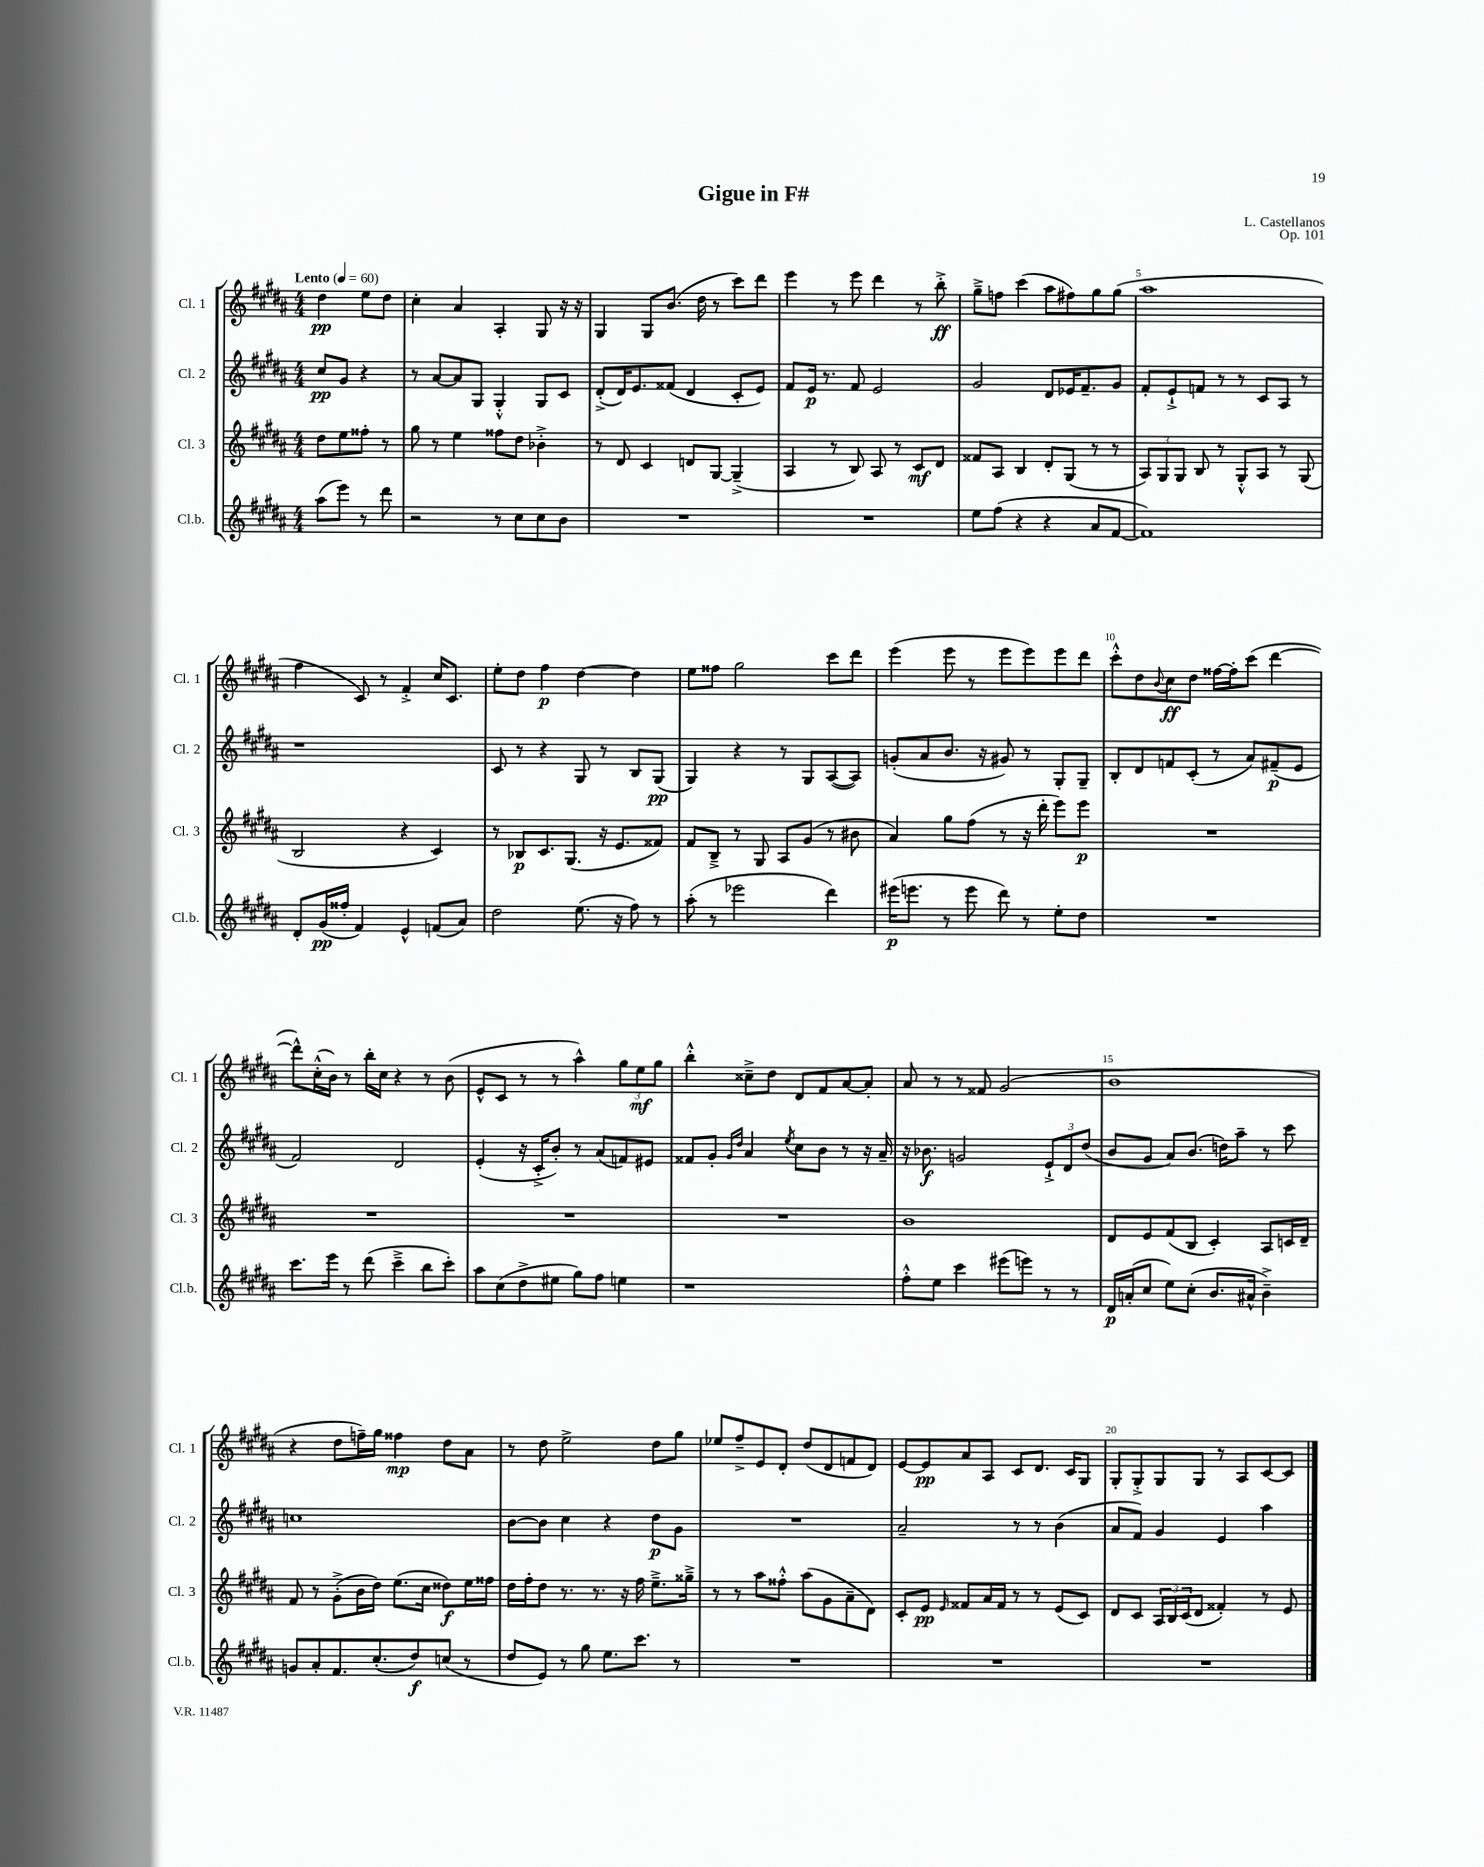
\header { title = "Gigue in F#" composer = "L. Castellanos" opus = "Op. 101" }
<<
\new StaffGroup <<
\new Staff = "s0" \with { instrumentName = "Cl. 1" shortInstrumentName = "Cl. 1" } {
    \clef treble \key b \major \numericTimeSignature \time 4/4 \partial 2 \tempo "Lento" 4 = 60
    dis''4\pp e''8 dis''8 |
    cis''4-. ais'4 ais4-. gis8 r16 r16 |
    gis4 gis8 b'8.( dis''16 r8 cis'''8) dis'''8 |
    e'''4 r8 e'''8 dis'''4 r8 b''8-.->\ff |
    gis''8---> f''8 cis'''4( ais''8 fis''8) gis''8 gis''8( |
    ais''1 |
    fis''4 cis'8) r8 fis'4-.-> cis''16 cis'8. |
    e''8-. dis''8 fis''4\p dis''4~ dis''4 |
    e''8 fisis''8 gis''2 cis'''8 dis'''8 |
    e'''4( e'''8 r8 e'''8 e'''8) e'''8 dis'''8 |
    cis'''8-.-^ dis''8 \appoggiatura { b'8 } cis''8\ff dis''8 fisis''16~ fisis''16-. cis'''8( dis'''4~ |
    dis'''8-^) cis''16-.-^( b'16) r8 b''16-. cis''16 r4 r8 b'8( |
    e'8-^ cis'8 r8 r8 ais''4-^) \tuplet 3/2 { gis''8 e''8\mf gis''8 } |
    b''4-.-^ cisis''8---> dis''8 dis'8 fis'8 ais'8~ ais'8-. |
    ais'8 r8 r8 fisis'8 gis'2( |
    b'1 |
    r4 dis''8 f''16--) gis''16 fisis''4\mp dis''8 ais'8 |
    r8 dis''8 e''2-> dis''8 gis''8 |
    ees''8 fis''8---> e'8 dis'8-. dis''8( dis'8 f'8 dis'8) |
    e'8~ e'8\pp ais'8 ais8 cis'8 dis'8. cis'16 gis8 |
    gis8-. gis8-.-> gis8 gis8 r8 ais8 cis'8~ cis'8 \bar "|." |
}
\new Staff = "s1" \with { instrumentName = "Cl. 2" shortInstrumentName = "Cl. 2" } {
    \clef treble \key b \major \numericTimeSignature \time 4/4 \partial 2
    cis''8\pp gis'8 r4 |
    r8 ais'8~ ais'8 gis8 gis4-.-^ gis8 cis'8 |
    dis'8-.->( dis'16) e'8. fisis'8( dis'4 cis'8-. e'8) |
    fis'8 e'16\p r8. fis'8 e'2 |
    gis'2 dis'8 ees'16 fis'8.-- gis'8 |
    fis'8-. e'8-!-> f'8 r8 r8 cis'8 ais8 r8 |
    r1 |
    cis'8 r8 r4 gis8 r8 b8 gis8\pp( |
    gis4) r4 r8 gis8 ais8~( ais8) |
    g'8-.( ais'8 b'8. r16 gis'8) r8 gis8-. gis8-- |
    b8-. dis'8 f'8 cis'8-.( r8 ais'8) fis'8--\p( e'8 |
    fis'2) dis'2 |
    e'4-.( r16 cis'16-.-> b'8-.) r8 ais'8( f'8) eis'8 |
    fisis'8 gis'8-. \grace { gis'16 dis''16 } ais'4 \acciaccatura { e''8 } cis''8 b'8 r8 r16 ais'16-- |
    r16 bes'8.\f g'2 \tuplet 3/2 { e'8-!-> dis'8 dis''8( } |
    b'8 gis'8 ais'8) b'8.( d''16) ais''8-- r8 cis'''8 |
    c''1 |
    b'8~ b'8 cis''4 r4 dis''8\p gis'8 |
    R1 |
    ais'2-- r8 r8 b'4( |
    ais'8 fis'8) gis'4 e'4 ais''4 \bar "|." |
}
\new Staff = "s2" \with { instrumentName = "Cl. 3" shortInstrumentName = "Cl. 3" } {
    \clef treble \key b \major \numericTimeSignature \time 4/4 \partial 2
    dis''8 e''8 fisis''8-. r8 |
    gis''8 r8 e''4 fisis''8 dis''8 bes'4-.-> |
    r8 dis'8 cis'4 d'8 gis8~ gis4--->( |
    ais4 r8 b8) ais8 r8 cis'8\mf dis'8 |
    fisis'8 ais8 b4 dis'8-. gis8( r8 r8 |
    \tuplet 3/2 { ais8) gis8 gis8 } b8 r8 gis8-.-^ ais8 r8 gis8( |
    b2 r4 cis'4) |
    r8 bes8\p cis'8. gis8.( r16 e'8. fisis'8) |
    fis'8 b8---> r8 gis8 ais8 gis'8( r8 bis'8 |
    ais'4) gis''8 fis''8( r8 r16 dis'''16-. e'''8) e'''8\p |
    R1 |
    R1 |
    R1 |
    R1 |
    b'1 |
    dis'8 e'8 fis'8( b8 cis'4-.) ais8 c'16 dis'16-- |
    fis'8 r8 gis'8-.->( b'16 dis''16) e''8.( cis''16 disis''8\f) e''16 fisis''16 |
    dis''16 fis''16-. dis''8 r8. r8. r16 fis''16 e''8.---> gisis''16---> |
    r8 r8 ais''8 fisis''8-.-^ ais''8( gis'8 ais'8-- dis'8) |
    cis'8-. e'8\pp \grace { e'16 } fisis'8 ais'16 fisis'16 r8 r8 e'8( cis'8) |
    dis'8 cis'8 \tuplet 3/2 { ais16 b16 cis'16( } dis'8 fisis'4-.) r8 e'8 \bar "|." |
}
\new Staff = "s3" \with { instrumentName = "Cl.b." shortInstrumentName = "Cl.b." } {
    \clef treble \key b \major \numericTimeSignature \time 4/4 \partial 2
    ais''8( e'''8) r8 dis'''8 |
    r2 r8 cis''8 cis''8 b'8 |
    R1 |
    R1 |
    e''8 fis''8( r4 r4 ais'8 fis'8~ |
    fis'1) |
    dis'8-. gis'16\pp( fisis''16-. fis'4) e'4-^ f'8( ais'8) |
    dis''2 e''8.( r16 fis''8) r8 |
    ais''8-.( r8 ees'''2 dis'''4) |
    eis'''16\p( e'''8. r8 e'''8 dis'''8) r8 e''8-. dis''8 |
    R1 |
    cis'''8. e'''16 r8 dis'''8( cis'''4---> b''8 cis'''8-.) |
    ais''8 cis''8( dis''8-> eis''8 gis''8) fis''8 e''4 |
    r1 |
    fis''8-.-^ e''8 cis'''4 eis'''8( e'''8) r8 r8 |
    dis'16\p a'16-.( cis''8 e''8) cis''8-.( b'8. ais'16-^ b'4--->) |
    g'8 ais'8-. fis'8. cis''8.-.( dis''8\f) c''8( r8 |
    dis''8 e'8) r8 gis''8 e''8. cis'''8. r8 |
    R1 |
    R1 |
    R1 \bar "|." |
}
>>
>>
\layout { \context { \Score \override BarNumber.break-visibility = ##(#f #t #t) barNumberVisibility = #(every-nth-bar-number-visible 5) } }
